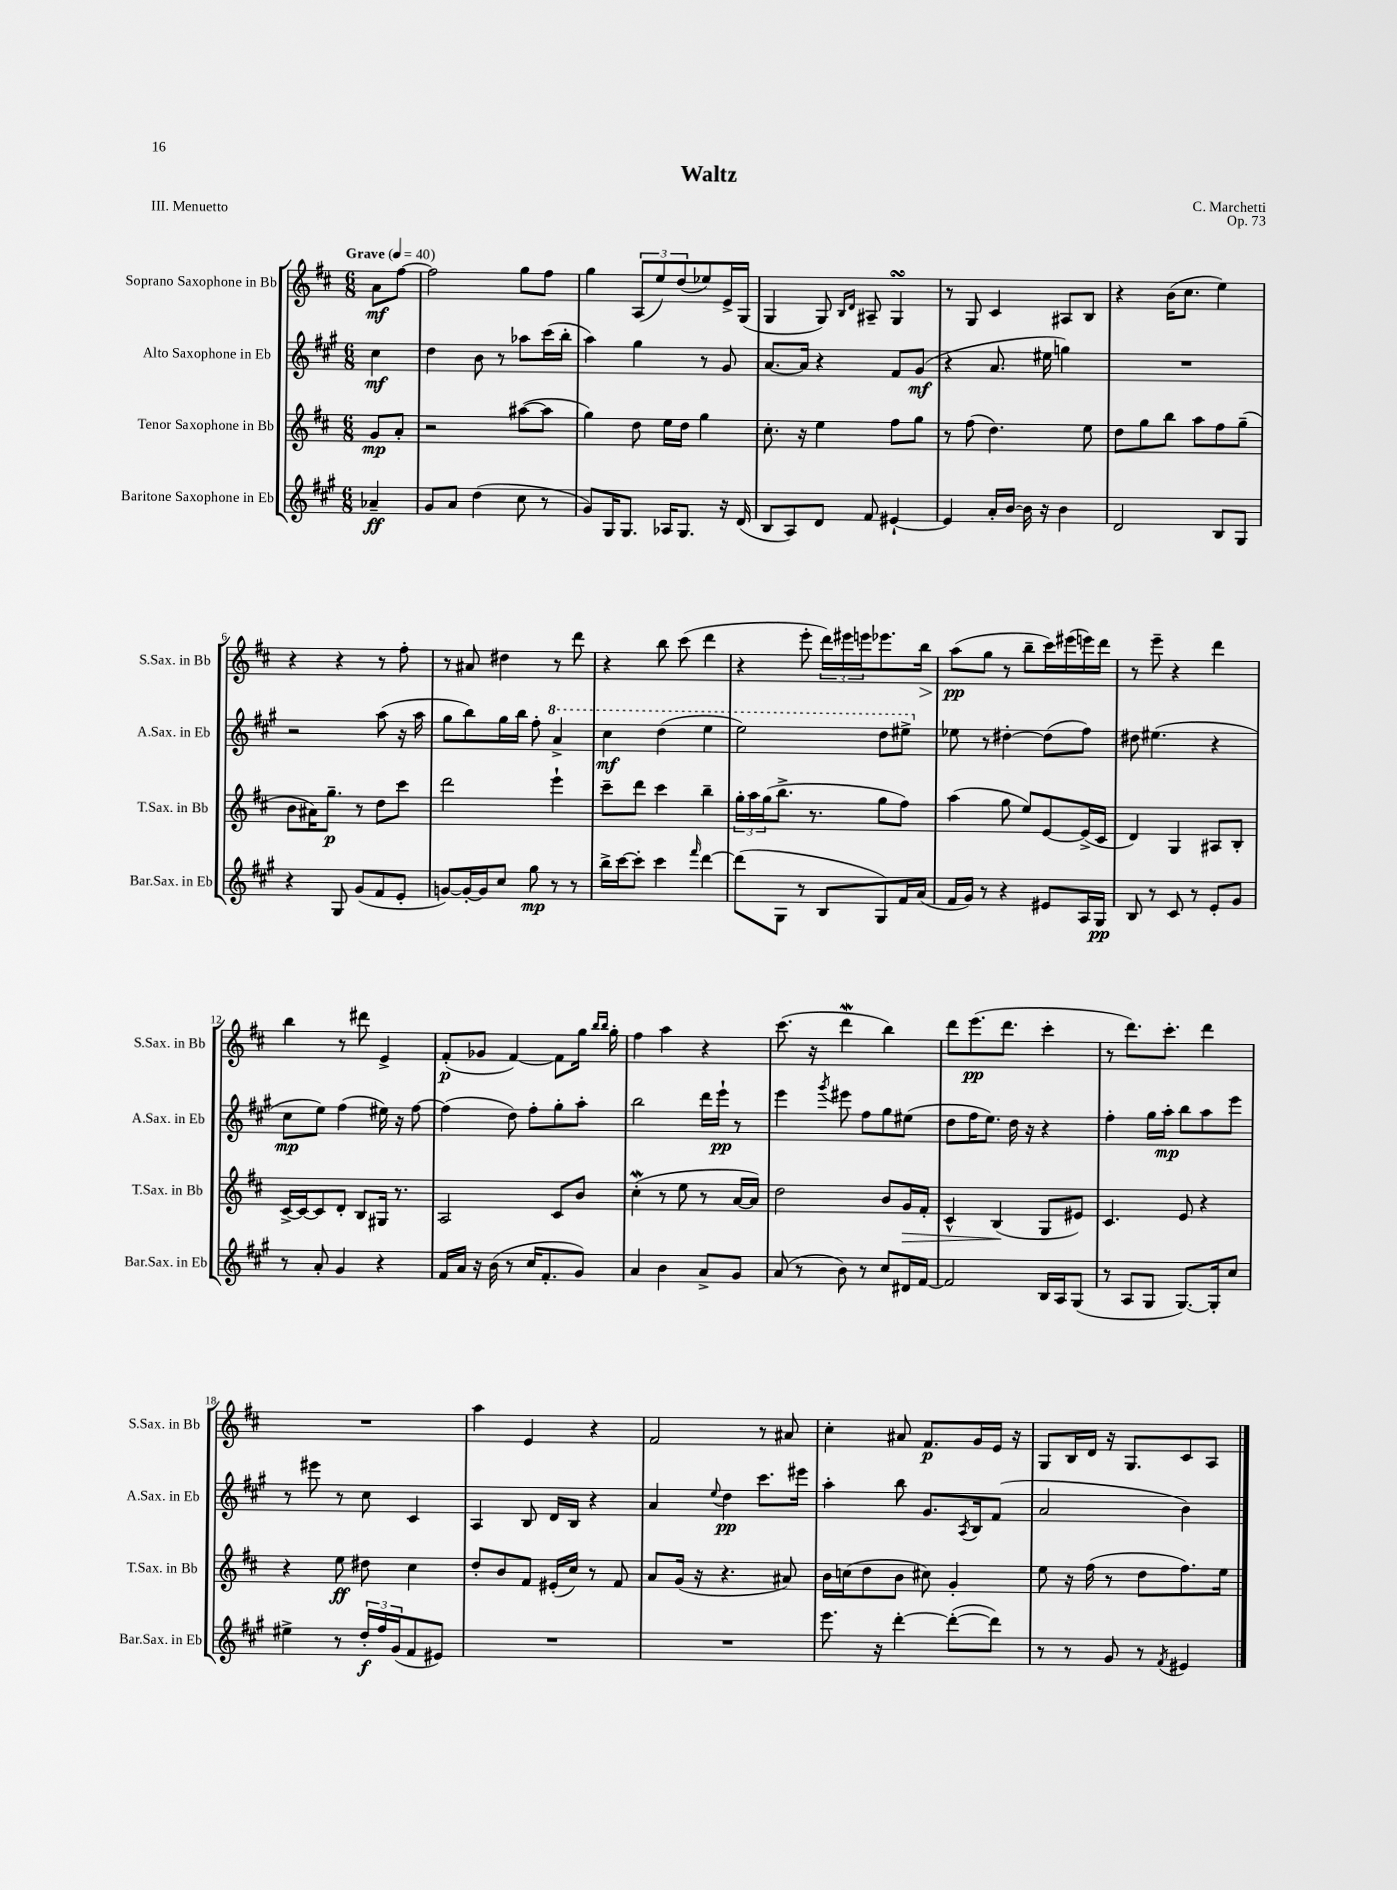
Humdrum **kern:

**kern	**kern	**kern	**kern
*staff4	*staff3	*staff2	*staff1
*clefG2	*clefG2	*clefG2	*clefG2
*k[f#c#g#]	*k[f#c#]	*k[f#c#g#]	*k[f#c#]
*M6/8	*M6/8	*M6/8	*M6/8
*MM40	*MM40	*MM40	*MM40
4a-~	8g	4cc#	8a
.	8a'	.	[8ff#
=	=	=	=
8g#	2r	4dd	2ff#]
8a	.	.	.
(4dd	.	8b	.
.	.	8r	.
8cc#	([8aa#	8aa-	8gg
8r	8aa#]	(16ccc#	8ff#
.	.	16bb'	.
=	=	=	=
8g#)	4gg)	4aa)	4gg
16G#	.	.	.
8.G#	.	.	.
.	8dd	4gg#	(12A
.	.	.	12ee)
16A-	16ee	.	.
.	.	.	(12dd
8.G#	16dd	.	.
.	4gg	8r	8ee-)
16r	.	8g#	16e^
(16d	.	.	(16G
=	=	=	=
8B	8.cc#'	[8.a	4G
8A)	.	.	.
.	16r	16a]	.
8d	4ee	4r	8G)
.	.	.	16qqB
.	.	.	16qqd
8f#	.	.	8A#~
[4e#`	8ff#	8f#	4G
.	8gg	(8g#	.
=	=	=	=
4e#]	8r	4r	8r
.	(8ff#	.	8G
16a'	4.dd)	8.a	4c#
[16b	.	.	.
16b]	.	.	.
16r	.	16ee#	.
4b	.	4gg)	8A#
.	8ee	.	8B
=	=	=	=
2d	8dd	2.r	4r
.	8gg	.	.
.	8bb	.	(16b
.	.	.	8.cc#
.	8aa	.	.
8B	8ff#	.	4ee)
8G#	(8gg~	.	.
=	=	=	=
4r	8b	2r	4r
.	16a#)	.	.
.	8.gg~	.	.
8G#	.	.	4r
(8g#	8r	.	.
8f#	8dd	(8aa	8r
8e'	8ccc#	16r	8ff#'
.	.	16aa	.
=	=	=	=
[8g)	2ddd	8gg#	8r
16g'_	.	8bb)	8a#
16g]	.	.	.
8cc#	.	16gg#	4dd#
.	.	16bb	.
8gg#	.	8ff#'	.
8r	4eee`	4aa^	8r
8r	.	.	8ddd
=	=	=	=
16bb^	8ccc#~	4ccc#	4r
[16ccc#	.	.	.
8ccc#']	8ddd	.	.
4ccc#	4ccc#	(4ddd	8bb
.	.	.	(8ccc#
16qqfff#	.	.	.
[4ddd	4bb~	4eee	4ddd
=	=	=	=
(8ddd]	24gg'	2eee)	4r
.	24aa	.	.
.	(24gg	.	.
8G#	8.bb^	.	.
8r	.	.	8eee'
.	8.r	.	.
8B	.	.	24ddd)
.	.	.	24eee#
.	.	.	24eee
8G#)	8gg	8ddd	8.eee-
16f#	8ff#)	8eee#^	.
(16a	.	.	16bb
=	=	=	=
16f#	(4aa	8ee-	(8aa
16g#)	.	.	.
8r	.	8r	8gg
4r	8gg	[4dd#'	8r
.	8ee)	.	8bb~
8e#	[8e	(8dd#]	16ccc#)
.	.	.	(16eee#
16A	(16e^]	8ff#)	16eee)
16G#	16c#	.	16ddd
=	=	=	=
8B	4d)	8dd#	8r
8r	.	(4.ee#	8eee~
8c#	4G	.	4r
8r	.	.	.
8e'	8A#	4r	4ddd
8g#	8B'	.	.
=	=	=	=
8r	[16c#^	8cc#	4bb
.	16c#_	.	.
8a'	8c#]	8ee)	.
4g#	8d'	(4ff#	8r
.	8B	.	8ddd#
4r	16G#	16ee#)	4e^
.	8.r	16r	.
.	.	[8ff#	.
=	=	=	=
16f#	2A	(4ff#]	(8f#'
16a	.	.	.
16r	.	.	8g-
(16b	.	.	.
8r	.	8dd)	[4f#)
16cc#	.	8ff#'	.
8.f#'	.	.	.
.	8c#	8gg#'	8f#]
8g#)	8b	8aa'	16gg
.	.	.	16qqbb
.	.	.	16qqbb
.	.	.	16gg'
=	=	=	=
4a	(4cc#'	2bb	4ff#
4b	8r	.	4aa
.	8ee	.	.
8a^	8r	16ddd	4r
.	.	16eee`	.
8g#	[16a	8r	.
.	16a])	.	.
=	=	=	=
(8a	2dd	4eee	(8.ccc#
8r	.	.	.
.	.	.	16r
.	.	8qggg#	.
8b)	.	8eee#	4ddd
8r	.	8ff#	.
8cc#	8b	8gg#	4bb)
16d#	16g	(8ee#	.
[16f#	16f#'	.	.
=	=	=	=
2f#]	4c#^^	8dd	8ddd
.	.	16ff#	(8.eee
.	.	8.ee)	.
.	(4B	.	.
.	.	.	8.ddd
.	.	16dd	.
.	.	16r	.
16B	8G	4r	4ccc#'
16A	.	.	.
(8G#	8e#)	.	.
=	=	=	=
8r	4.c#	4ff#'	8r
8A	.	.	8.ddd)
8G#	.	16gg#	.
.	.	16aa'	8.ccc#'
[8.G#)	8e	8bb	.
.	4r	8aa	4ddd
16G#']	.	.	.
8cc#	.	8eee	.
=	=	=	=
4ee#^	4r	8r	2.r
.	.	8eee#	.
8r	8ee	8r	.
24dd'	8dd#	8cc#	.
24ff#	.	.	.
(24g#	.	.	.
8f#	4cc#	4c#	.
8e#)	.	.	.
=	=	=	=
2.r	8dd'	4A	4aa
.	8b	.	.
.	8f#	8B	4e
.	(16e#'	16d	.
.	16cc#)	16B	.
.	8r	4r	4r
.	8f#	.	.
=	=	=	=
2.r	8a	4a	2f#
.	(16g	.	.
.	16r	.	.
.	.	8qqee	.
.	4.r	4dd	.
.	.	8.ccc#	8r
.	8a#)	.	8a#
.	.	16eee#	.
=	=	=	=
8.eee	16b	4aa'	4cc#'
.	(16cc	.	.
.	8dd	.	.
16r	.	.	.
[4ddd'	8b	8bb	8a#
.	8cc#)	8.g#	8.f#
(8ddd'_	4g'	.	.
.	.	8qA	.
.	.	16B	16g
8ddd])	.	(8f#	16e
.	.	.	16r
=	=	=	=
8r	8ee	2a	8G
8r	16r	.	16B
.	(16ff#	.	16d
8g#	8r	.	16r
.	.	.	8.G
8r	8dd	.	.
8qf#	.	.	.
4e#	8.ff#)	4b)	8c#
.	.	.	8A
.	16ee	.	.
==	==	==	==
*-	*-	*-	*-
